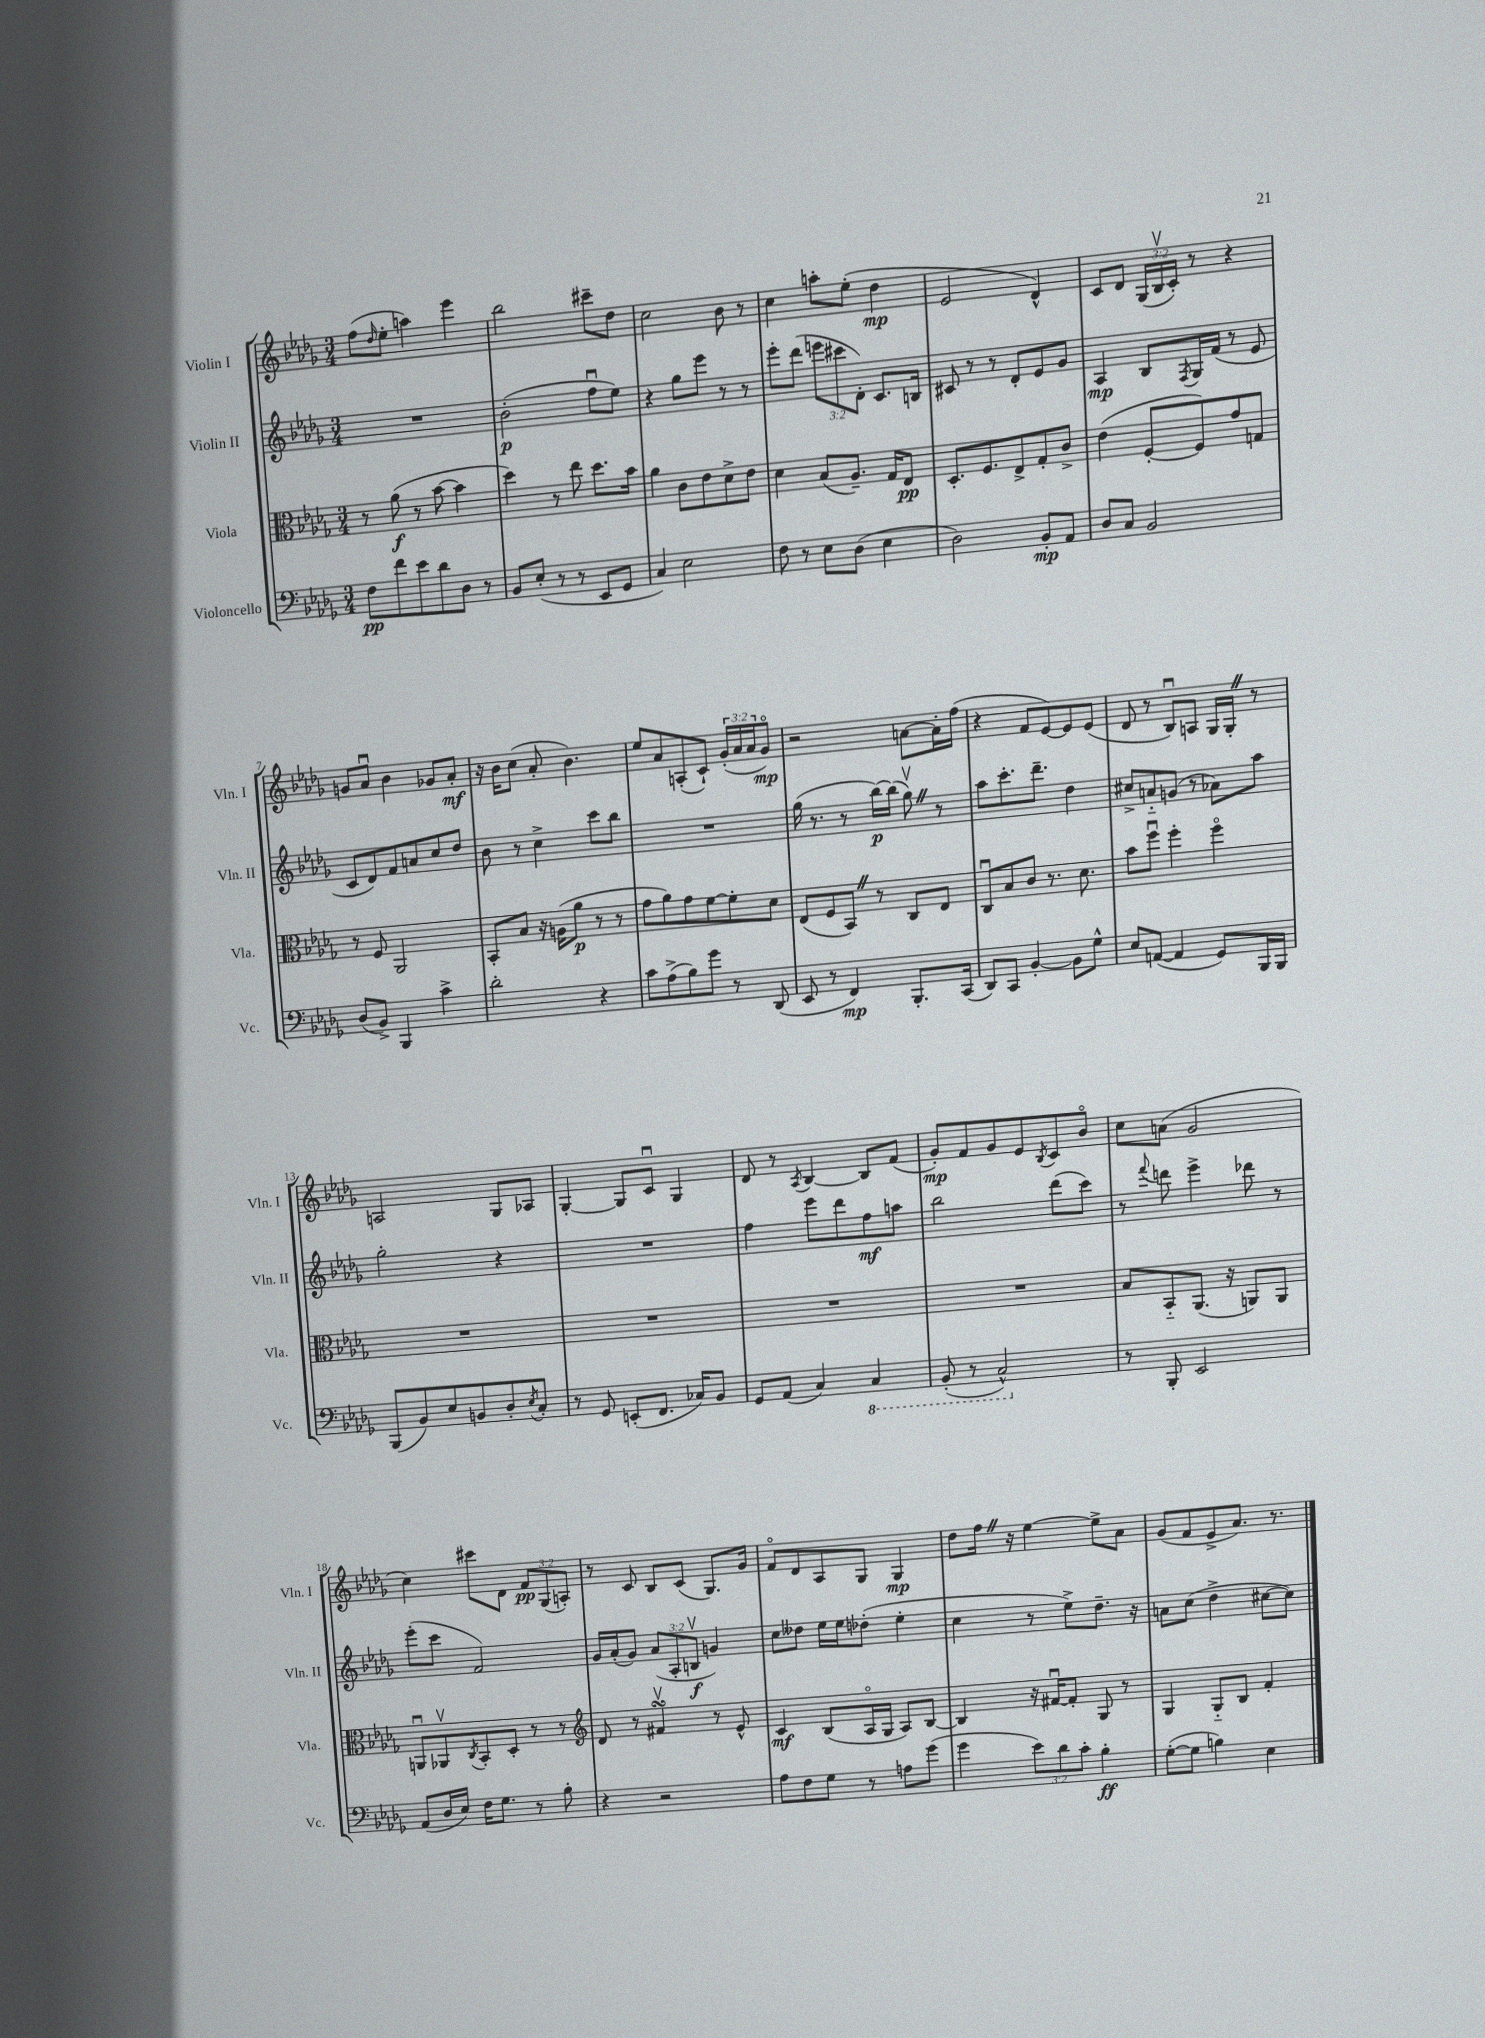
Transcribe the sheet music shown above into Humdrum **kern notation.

**kern	**kern	**kern	**kern
*staff4	*staff3	*staff2	*staff1
*clefF4	*clefC3	*clefG2	*clefG2
*k[b-e-a-d-g-]	*k[b-e-a-d-g-]	*k[b-e-a-d-g-]	*k[b-e-a-d-g-]
*M3/4	*M3/4	*M3/4	*M3/4
8F	8r	2.r	(8ff
.	.	.	16qqdd-
8f	(8a-	.	8ee-'
8e-	8r	.	4aa)
8d-	[8b-	.	.
8D-	4b-]	.	4eee-
8r	.	.	.
=	=	=	=
8BB-	4dd-)	(2b-'	2bb-
(8E-'	.	.	.
8r	8r	.	.
8r	8ee-	.	.
8EE-	8.dd-	8ffu	8ccc#~
8GG-	.	8ee-)	8dd-
.	16b-	.	.
=	=	=	=
4C)	4a-	4r	2cc
2E-	8c	8gg-	.
.	8e-	8eee-	.
.	8d-^	8r	8b-
.	8e-	8r	8r
=	=	=	=
8F	4d-	8eee-'	4cc
8r	.	(8ddd-	.
8E-	(8B-	12eee	8aa'
.	.	12ccc#	.
(8D-	8.A-~)	.	(8ee-'
.	.	12d-')	.
4E-	.	8.c	4dd-
.	16G-	.	.
.	8E-	.	.
.	.	16B	.
=	=	=	=
2D-)	8.D-'	8c#	2e-
.	.	8r	.
.	8.F	.	.
.	.	8r	.
.	8E-^	8d-'	.
8BB-'	8G-'	8e-	4d-^^)
8AA-	8c^	8g-	.
=	=	=	=
8D-	(4e-	4A-	8c
8C	.	.	8d-
2BB-	[8F'	8B-	(24G-
.	.	.	24B-v
.	.	.	24c')
.	.	8qF	.
.	8F])	16G-	8r
.	.	(16f	.
.	8g-	8r	4r
.	8G	8e-	.
=	=	=	=
(8D-	8r	8c	8g
8BB-^)	8F	8d-)	8a-u
4BBB-	2AA-	8f	4b-
.	.	8a	.
4c^	.	8cc	8g-
.	.	8dd-	8a-'
=	=	=	=
2d-'	8BB-'	8b-	16r
.	.	.	16b-
.	8B-	8r	(8cc
.	16r	4cc^	8a-'
.	(16A	.	.
.	8a-	.	4.b-)
4r	8r	8ccc	.
.	8r	8bb-	.
=	=	=	=
8c	8g-	2.r	8ee-
(8A-^	8a-)	.	8a-
8B-)	8g-	.	(8A'
8g-	[8f	.	8c`)
8r	8f']	.	(24g-'
.	.	.	24a-
.	.	.	24a-
(8DD-	8d-	.	8g-o)
=	=	=	=
8EE-	(8E-	(16gg-	2r
.	.	8.r	.
8r	8F	.	.
4FF)	8BB-)	8r	.
.	8r	[16bb-)	.
.	.	(16bb-]	.
8.BBB-'	8C	8gg-v)	[8a
.	8E-	8r	16a']
(16CC	.	.	(16ff
=	=	=	=
8DD-)	8Cu	8aa-	4r
8CC	8B-	8.ccc'	.
[4BB-'	8c	.	8f
.	.	8.ddd-~	.
.	8.r	.	[8e-)
8BB-]	.	4dd-	8e-]
.	8.d-	.	.
8G-^^	.	.	(8e-
=	=	=	=
8E-	8b-	8cc#^	8d-
([8AA	8ffu	8a'~	8r
4AA]	4ff'	(8g	8B-u)
.	.	8r	8A
8GG-)	4ffo	8a-)	16G-
.	.	.	16G-'
16BBB-	.	8aa-	8r
16BBB-	.	.	.
=	=	=	=
(8BBB-	2.r	2gg-'	2A
8BB-)	.	.	.
8E-	.	.	.
8BB	.	.	.
8D-'	.	4r	8G-
8qE-	.	.	.
8C'	.	.	8A-
=	=	=	=
8r	2.r	2.r	[4G-'
8GG-	.	.	.
(8EE'	.	.	8G-]
8.FF	.	.	8cu
.	.	.	4G-
16C-)	.	.	.
8BB-	.	.	.
=	=	=	=
8GG-	2.r	4ff	8d-
(8AA-	.	.	8r
.	.	.	8qA-
4C)	.	8eee-	[4B-
.	.	8ddd-	.
4CC	.	8ff	8B-]
.	.	8aa	(8f
=	=	=	=
(8BBB-'	2.r	2bb-	8g-')
8r	.	.	8f
2CC^^)	.	.	8g-
.	.	.	8e-
.	.	.	8qB-
.	.	(8ddd-	8c
.	.	8ccc)	8b-o
=	=	=	=
8r	8B-	8r	8cc
.	.	8qqfff	.
8BBB-'	8BB-'~	8ddd	(8a
2EE-	(8.AA-	4eee-^	2g-
.	16r	.	.
.	8AA)	8ddd-	.
.	8AA	8r	.
=	=	=	=
(8AA-	8AAu	(8eee-'	4cc)
16D-	8AA-v	8ccc	.
16E-)	.	.	.
.	8qC	.	.
16F	8BB-'	2f)	8ccc#
8.G-	.	.	.
.	8D-'	.	8d-
8r	8r	.	12f
.	.	.	(12G-
8B-'	8r	.	.
.	.	.	12A')
=	=	=	=
*	*clefG2	*	*
4r	8d-	16g-	8r
.	.	(16a-'	.
.	8r	8g-)	8c
2r	4f#v	(12a-	8B-
.	.	12A-'	.
.	.	.	(8c
.	.	12Bv	.
.	8r	4g)	8.G-)
.	8e-^^	.	.
.	.	.	16g-
=	=	=	=
8A-	4c	8cc	8fo
8F	.	8dd--	8d-
8G-	(8B-	16ee-	8A-
.	.	16ee-	.
8r	16A-o	(8dd-'	8G-
.	16G-	.	.
8A	8A-)	4ee-'	4G-
(8g-	[8B-	.	.
=	=	=	=
4g-	4B-]	4cc	8dd-
.	.	.	16ff
.	.	.	16r
12e-)	16r	8r	[4ee-
.	[16f#u	.	.
12d-	.	.	.
.	8f#']	8ee-^)	.
12c'	.	.	.
4B-'	8G-	8.dd-~	8ee-^]
.	8r	.	8a-
.	.	16r	.
=	=	=	=
([8G-'	4G-	8a	(8g-
8G-]	.	(8cc	8f
4B)	8G-'~	4dd-^	8e-^
.	8B-	.	8.a-)
4E-	4f'	[8cc#	.
.	.	.	8.r
.	.	8cc#])	.
==	==	==	==
*-	*-	*-	*-
